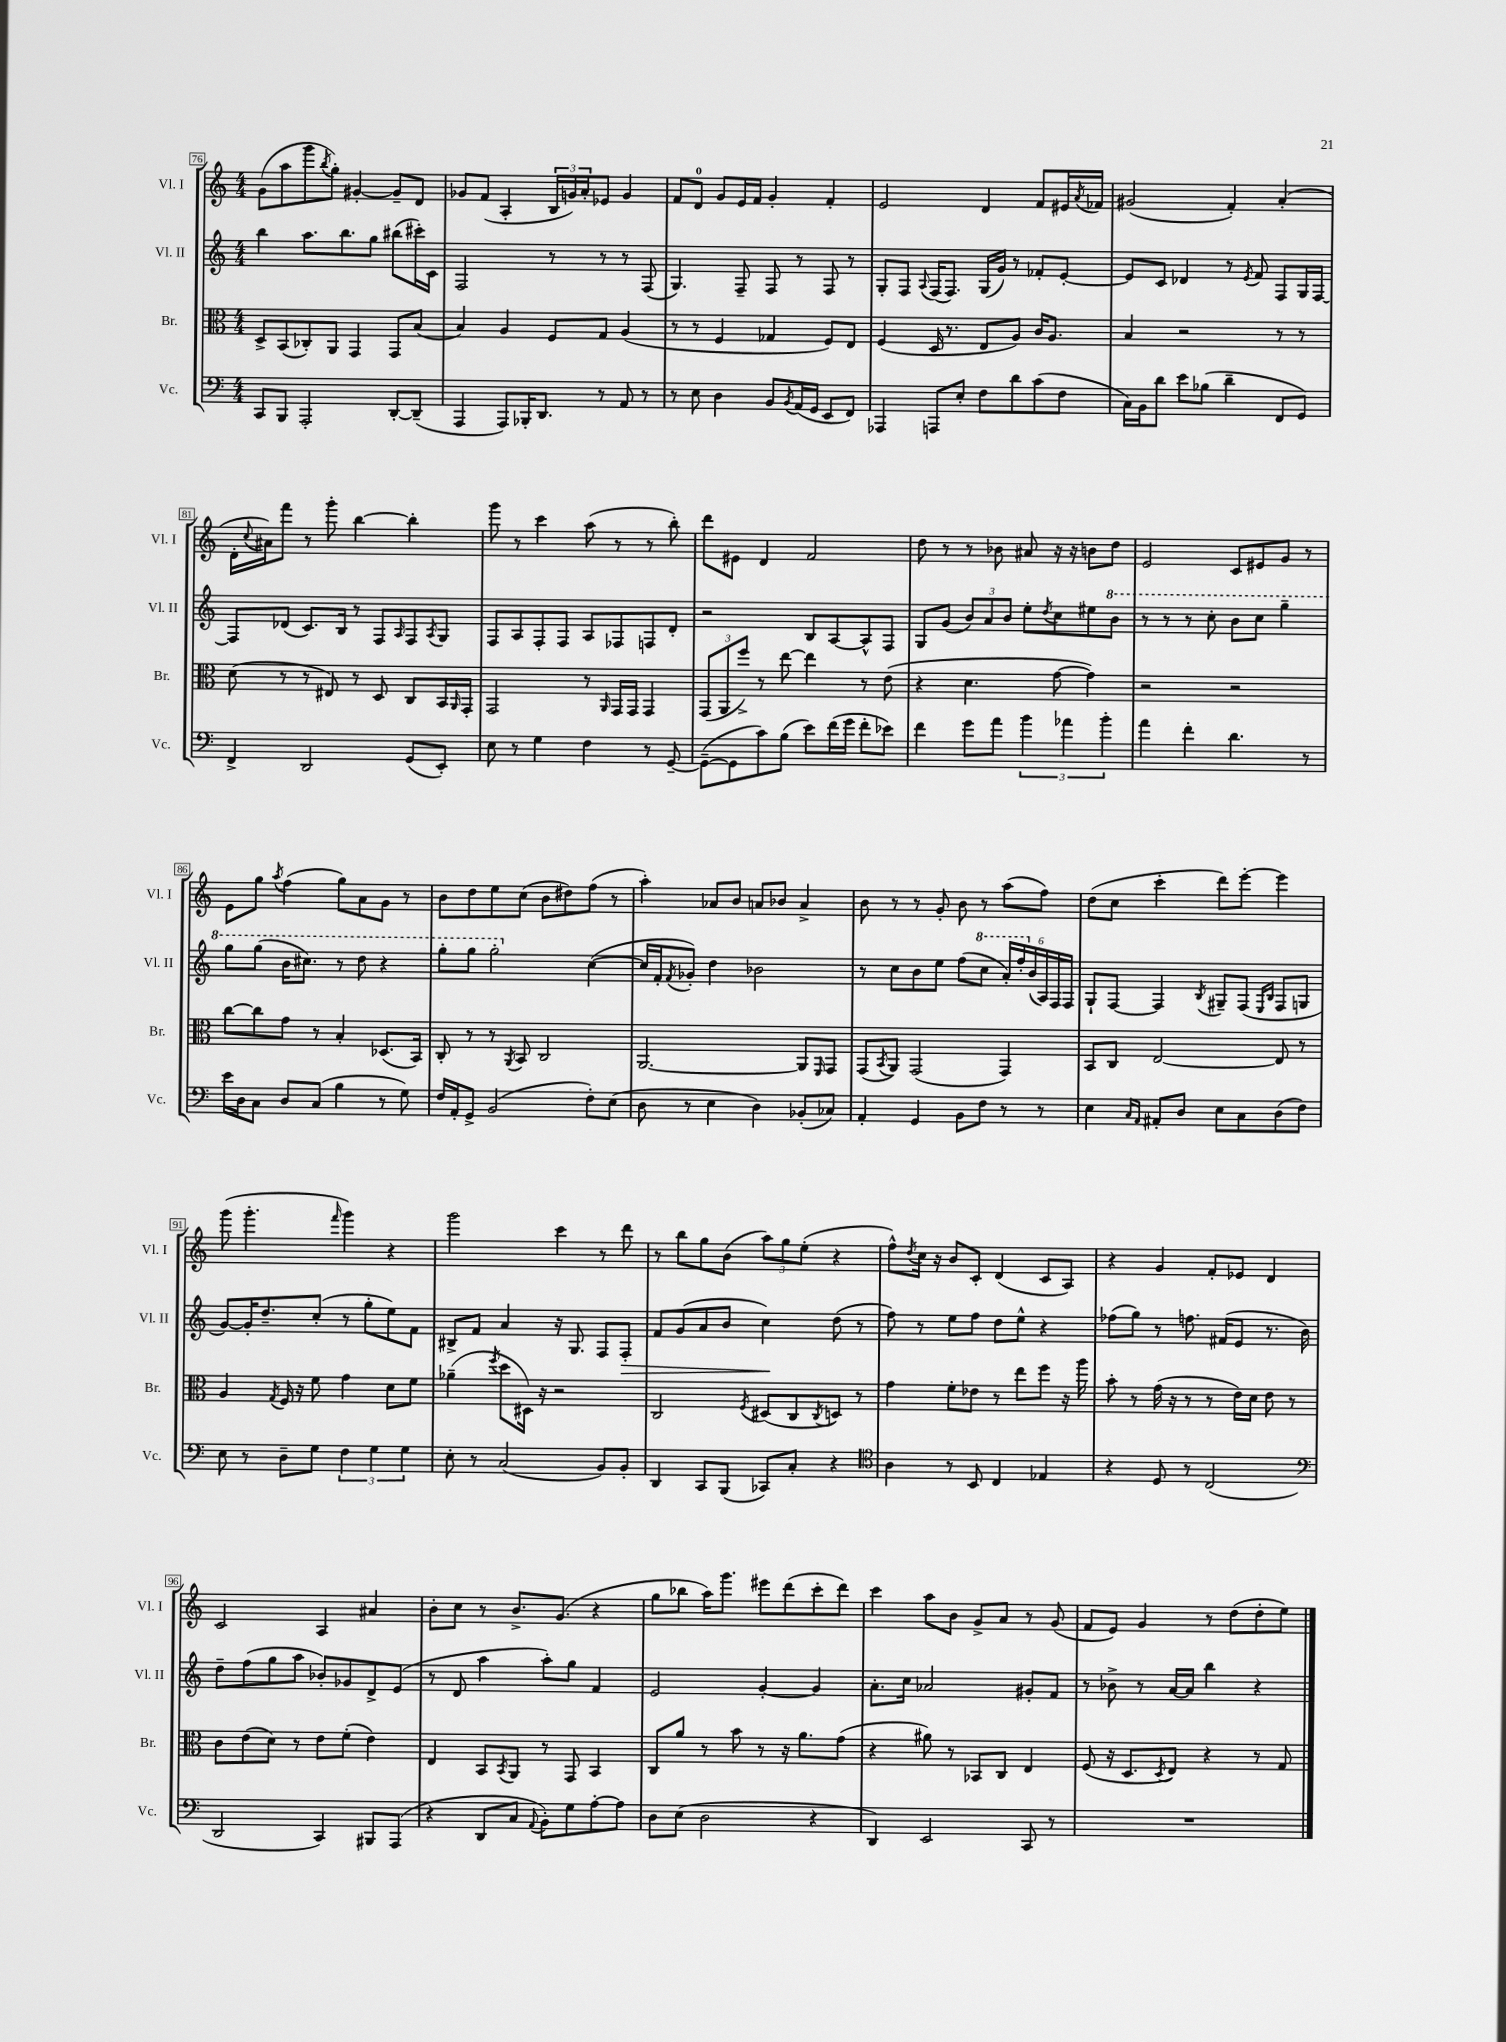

**kern	**kern	**kern	**kern
*staff4	*staff3	*staff2	*staff1
*clefF4	*clefC3	*clefG2	*clefG2
*k[]	*k[]	*k[]	*k[]
*M4/4	*M4/4	*M4/4	*M4/4
8CC	8D^	4bb	(8g
8BBB	(8BB	.	8aa
2AAA'	8C-')	8.aa	8ggg
.	.	.	8qbb
.	8AA	.	8gg')
.	.	8.bb	.
.	4GG	.	[4g#'
.	.	8gg	.
[8DD'	8GG	(8bb#	8g#~]
(8DD~]	(8B	16ccc#')	8d
.	.	16c	.
=	=	=	=
4AAA	4B)	2F	8g-
.	.	.	(8f
8AAA)	4A	.	4A'
16BBB-'	.	.	.
8.DD	.	.	.
.	8F	8r	24B
.	.	.	24g)
.	.	.	24a'
8r	8G	8r	8e-
8AA	(4A	8r	4g
8r	.	(8F	.
=	=	=	=
8r	8r	4.G)	8f
8E	8r	.	8d
4D	4F	.	8g
.	.	8F~	16e
.	.	.	16f
8BB	4G-	8F	4g'
8qBB	.	.	.
(16AA	.	8r	.
16GG	.	.	.
8EE	8F)	8F	4f'
8FF)	8E	8r	.
=	=	=	=
4AAA-	(4F	8G'	2e
.	.	8F	.
.	.	8qqA	.
8AAA	16D	(16F	.
.	8.r	8.F)	.
8E'	.	.	.
8F	8E	(16G	4d
.	.	16g)	.
8d	8A)	8r	.
(8c	16c	8f-'	8f
.	8.A	.	.
8F	.	[8e'	16e#
.	.	.	8qa
.	.	.	16f-
=	=	=	=
16C)	4B	8e]	(2g#
16BB	.	.	.
8d	.	8c	.
8e	2r	4d-	.
(8B-	.	.	.
4d~	.	8r	4f')
.	.	8qe	.
.	.	8f	.
8FF	8r	8F	(4a'
8GG)	8r	16G	.
.	.	[16F	.
=	=	=	=
4FF^	(8d	8F]	16d'
.	.	.	8qqcc
.	.	.	16a#)
.	8r	(8d-	8fff
2DD	8r	8.c)	8r
.	8E#)	.	8ggg'
.	.	16B	.
.	8r	8r	[4bb
.	8D	8F	.
.	.	16qqA	.
(8GG	8C	8F	4bb']
.	.	8qA	.
8EE')	16BB	8G	.
.	16qqAA	.	.
.	16GG'	.	.
=	=	=	=
8E	2GG	8F	8ggg
8r	.	8A	8r
4G	.	8F'	4ccc
.	.	8F	.
4F	8r	8A	(8aa
.	16qqAA	.	.
.	16GG	8F-	8r
.	16GG	.	.
8r	4GG	8F	8r
[8GG~	.	8d'	8bb')
=	=	=	=
(8GG~_	(12GG	2r	8ddd
.	12AA	.	.
8GG]	.	.	8e#
.	12ff^)	.	.
8c)	8r	.	4d
(8B	[8ee	.	.
8e)	4ee]	8B	2f
(16f	.	[8A	.
16g	.	.	.
8f'	8r	8A^^]	.
8e-)	(8e	8F	.
=	=	=	=
4f	4r	8G	8dd
.	.	(8g	8r
8g	4.d	12b)	8r
.	.	12a	.
8a	.	.	8b-
.	.	12b	.
6b	.	8ee'	8a#
.	.	8qdd	.
.	[8g	8cc	16r
6a-	.	.	.
.	.	.	16r
.	4g])	8ee#	8b
6b'	.	.	.
.	.	8bb	8dd
=	=	=	=
4a	2r	8r	2e
.	.	8r	.
4f'	.	8r	.
.	.	8ccc'	.
4.d	2r	8bb	8c
.	.	8ccc	8e#
.	.	4ggg~	8g
8r	.	.	8r
=	=	=	=
16e	[8cc	8ggg	8e
16D	.	.	.
8C	8cc]	(8ggg	8gg
.	.	.	8qaa
8D	8g	16bb	(4ff
.	.	8.ccc#)	.
(8C	8r	.	.
4B	4B'	8r	8gg)
.	.	8ddd	8a
8r	(8.D-	4r	8g
8G)	.	.	8r
.	16BB)	.	.
=	=	=	=
16F	8C'	8ggg'	8b
16AA'	.	.	.
8GG^	8r	8ggg	8dd
(2BB	8r	2ggg'	8ee
.	8qAA	.	.
.	8BB	.	(8cc
.	2C	.	8b
.	.	.	8dd#)
8F')	.	([4cc	(8ff
(8E	.	.	8r
=	=	=	=
8D	[2.AA	16cc]	4aa')
.	.	16f'	.
.	.	8qf	.
8r	.	8g-')	.
4E	.	4dd	8a-
.	.	.	8b
4D)	.	2b-	8a
.	.	.	8b-
(8BB-'	8AA]	.	4a^
.	16qqFF	.	.
8C-)	8GG	.	.
=	=	=	=
4AA'	(8GG	8r	8b
.	8qBB	.	.
.	8AA)	8cc	8r
4GG	(2GG	8b	8r
.	.	8ee	8g'
8BB	.	(8ff	8b
8F	.	8ccc	8r
8r	4GG)	24aa')	(8aa
.	.	24fff'	.
.	.	(24b	.
8r	.	24A)	8ff)
.	.	24F	.
.	.	24F	.
=	=	=	=
4E	8BB	8G`	(8dd
.	8C	[8F	8cc
16qqC	.	.	.
16qqAA	.	.	.
8AA#'	[2E	4F]	4ccc'
8D	.	.	.
.	.	8qB	.
8E	.	8G#~	8ddd)
8C	.	(8F	[8eee'
.	.	16qqE	.
.	.	16qqB	.
(8D	8E]	8F	4eee]
8F)	8r	8G	.
=	=	=	=
8E	4A	[8g)	(8ggg
8r	.	16g']	4.ggg'
.	.	8.dd~	.
.	8qG	.	.
8D~	16F	.	.
.	16r	.	.
8G	8f	(8cc'	.
.	.	.	16qqfff
6F	4g	8r	4ggg)
.	.	8gg'	.
6G	.	.	.
.	8d	8ee)	4r
6G	.	.	.
.	8f	8f	.
=	=	=	=
8E'	(4a-~	8B#^	2ggg
8r	.	8f	.
.	8qff	.	.
(2C	8dd	4a	.
.	16D#)	.	.
.	16r	.	.
.	2r	16r	4ccc
.	.	8.G	.
8BB)	.	8F	8r
8BB'	.	8F'	8ddd
=	=	=	=
4DD	2C	8f	8r
.	.	(8g	8bb
8CC	.	8a	8gg
(8BBB	.	8b	(8b
.	8qF	.	.
8CC-)	(8D#	4cc)	12aa)
.	.	.	12gg
8C'	8C	.	.
.	.	.	(12ee'
.	8qC	.	.
4r	8D)	(8dd	4r
.	8r	8r	.
=	=	=	=
*clefC4	*	*	*
4A	4g	8ff)	8ff^^)
.	.	.	8qdd
.	.	8r	16cc
.	.	.	16r
8r	8f'	8ee	8b
8BB	8e-	8ff	8c'
4C	8r	8dd	(4d
.	8ee	8ee^^	.
4E-	8ff	4r	8c
.	16r	.	8A)
.	16aa	.	.
=	=	=	=
4r	8b'	(8ff-	4r
.	8r	8gg)	.
8D	(16g	8r	4g
.	16r	.	.
8r	8r	8.ff	.
(2C	8r	.	8f'
.	.	(16f#	.
.	16e)	8e	8e-
.	16d	.	.
.	8e	8.r	4d
.	8r	.	.
.	.	16b)	.
=	=	=	=
*clefF4	*	*	*
2DD	8c	8dd~	2c
.	(8e	(8ff	.
.	8d)	8gg	.
.	8r	8aa	.
4CC)	8e	8b-')	4A
.	(8f'	8g-	.
8BBB#	4e)	8d^	4a#
(8AAA	.	(8e	.
=	=	=	=
4r	4E	8r	8b'
.	.	8d	8cc
8DD	8BB	4aa	8r
.	8qBB	.	.
8C	8AA	.	8.b^
8qqAA	.	.	.
8BB')	8r	8aa')	.
.	.	.	(8.g
8G	8GG	8gg	.
[8A'	4BB	4f	4r
8A]	.	.	.
=	=	=	=
8D	8C	2e	8gg
(8E	8a	.	8bb-
2D	8r	.	16aa)
.	.	.	8.ggg
.	8b	.	.
.	8r	[4g'	8eee#
.	16r	.	(8ddd
.	8.a	.	.
4r	.	4g]	8ccc'
.	(8g	.	8ddd)
=	=	=	=
4DD)	4r	8.a'	4ccc
.	.	16cc	.
2EE	8a#)	2a-	8aa
.	8r	.	8b
.	8BB-	.	8g^
.	8C	.	8a
8CC	4E	8g#'	8r
8r	.	8f	(8g
=	=	=	=
1r	(8F	8r	8f
.	16r	8b-^	8e)
.	8.D	.	.
.	.	8r	4g
.	8qD	.	.
.	8E)	[16a	.
.	.	16a]	.
.	4r	4bb	8r
.	.	.	(8dd
.	8r	4r	8dd'
.	8G	.	8ee)
==	==	==	==
*-	*-	*-	*-
